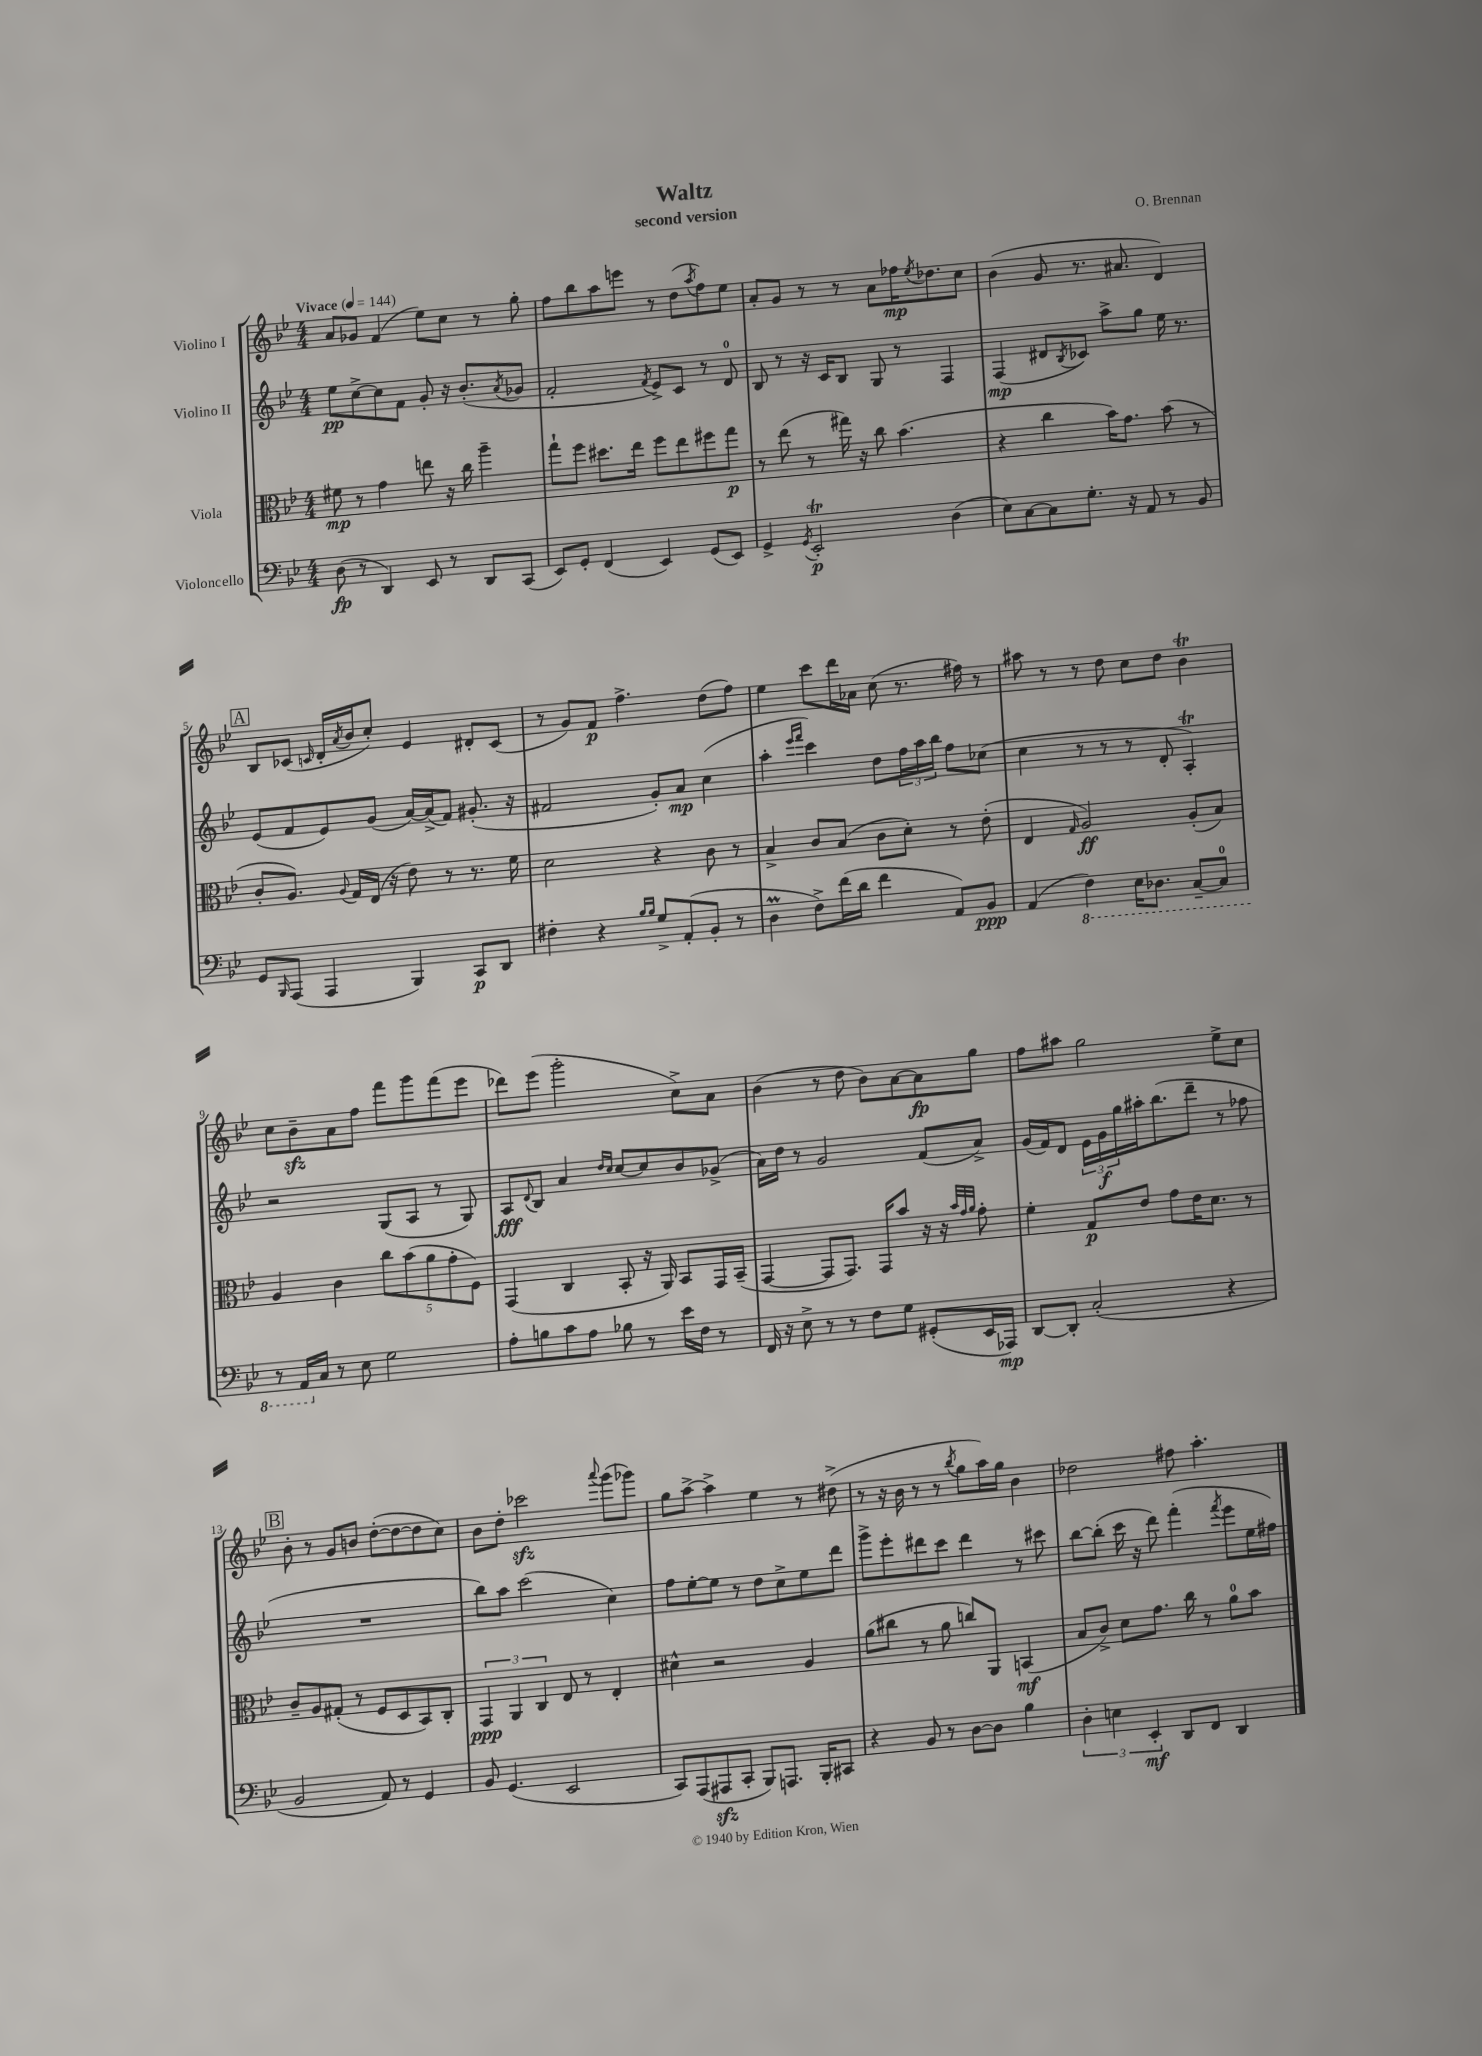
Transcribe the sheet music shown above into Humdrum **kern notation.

**kern	**dynam	**kern	**dynam	**kern	**dynam	**kern	**dynam
*part4	*part4	*part3	*part3	*part2	*part2	*part1	*part1
*staff4	*staff4	*staff3	*staff3	*staff2	*staff2	*staff1	*staff1
*I"Violoncello	*	*I"Viola	*	*I"Violino II	*	*I"Violino I	*
*clefF4	*	*clefC3	*	*clefG2	*	*clefG2	*
*k[b-e-]	*	*k[b-e-]	*	*k[b-e-]	*	*k[b-e-]	*
*M4/4	*	*M4/4	*	*M4/4	*	*M4/4	*
*MM144	*	*MM144	*	*MM144	*	*MM144	*
=1	=1	=1	=1	=1	=1	=1	=1
!	!	!	!	!	!	!LO:TX:a:B:t=Vivace	!
(8D\	fp	8f#X\	mp	8ee-\L	pp	8a/L	.
8r	.	8r	.	[8cc^\	.	8g-X/J	.
4DD/)	.	4g\	.	8cc\]	.	(4f/	.
.	.	.	.	8f\J	.	.	.
8EE-/	.	8een\	.	8g'/	.	8ee-\L)	.
8r	.	16r	.	16r	.	8cc\J	.
.	.	16cc\	.	(8.b-'/L	.	.	.
8DD/L	.	4aa~\	.	.	.	8r	.
.	.	.	.	8qa/	.	.	.
(8CC/J	.	.	.	8g-X/J	.	8gg'\	.
=2	=2	=2	=2	=2	=2	=2	=2
8EE-/L)	.	8gg`\L	.	2f'/	.	8ff\L	.
8GG'/J	.	8ff\J	.	.	.	8bb-\	.
(4FF/	.	8.dd#X\L	.	.	.	8aa\	.
.	.	.	.	.	.	8eeen\J	.
.	.	16ee-\Jk	.	.	.	.	.
.	.	.	.	8qf/	.	.	.
4EE-/)	.	8ff\L	.	8e-^/L)	.	8r	.
.	.	8ee-\	.	8c/J	.	(8dd\L	.
.	.	.	.	.	.	8qaa/	.
(8GG/L	.	8ff#X\	.	8r	.	8ff\)	.
8EE-/J)	.	8gg\J	p	8d/	.	8ee-\J	.
=3	=3	=3	=3	=3	=3	=3	=3
4GG^/	.	8r	.	8B-/	.	8a'/L	.
.	.	(8ee-\	.	8r	.	8g/J	.
8qGG/	.	.	.	.	.	.	.
2EE-T'/	p	8r	.	16r	.	8r	.
.	.	.	.	16c/KL	.	.	.
.	.	16gg#X\)	.	8B-/J	.	8r	.
.	.	16r	.	.	.	.	.
.	.	8cc\	.	8G/	.	8a\L	.
.	.	(4.b-\	.	8r	.	16ff-X\K	mp
.	.	.	.	.	.	8qee-/	.
.	.	.	.	.	.	8.dd-X\	.
(4D\	.	.	.	4F/	.	.	.
.	.	.	.	.	.	8cc\J	.
=4	=4	=4	=4	=4	=4	=4	=4
8E-\L)	.	4r	.	(4F/	mp	(4b-\	.
[8C\	.	.	.	.	.	.	.
8C\]	.	4cc\	.	8d#X/L	.	8g/	.
.	.	.	.	8qB-/	.	.	.
8.G'\J	.	.	.	8c-X/J)	.	8.r	.
.	.	16b-\KL)	.	8aa^\L	.	.	.
16r	.	8.g\J	.	.	.	8.a#X/	.
8AA/	.	.	.	8gg\J	.	.	.
8r	.	(8b-\	.	16ee-\	.	4d/)	.
.	.	.	.	8.r	.	.	.
8BB-/	.	8r	.	.	.	.	.
!!LO:LB:g=z
!!LO:REH:place=s1:t=A
=5	=5	=5	=5	=5	=5	=5	=5
8GG/L	.	8c'/L	.	(8e-/L	.	8B-/L	.
16qqBBB-/	.	.	.	.	.	.	.
(8AAA/J	.	8.A/J)	.	8f/	.	(8c-X/J	.
.	.	.	.	.	.	16qqcn/	.
4AAA/	.	.	.	8e-/)	.	16d'/LL	.
.	.	8qqA/	.	.	.	8qa/	.
.	.	16G/LL	.	.	.	16b-/J	.
.	.	(16E-/JJ	.	(8g/J	.	8cc'/J)	.
.	.	16r	.	.	.	.	.
4BBB-/)	.	8e-\)	.	[16a/LL)	.	4e-/	.
.	.	.	.	(16a^/J]	.	.	.
.	.	8r	.	8f/J)	.	.	.
8CC/L	p	8.r	.	(8.g#X'/	.	8d#X'/L	.
8DD/J	.	.	.	.	.	(8c/J	.
.	.	16f\	.	16r	.	.	.
=6	=6	=6	=6	=6	=6	=6	=6
4F#X'\	.	2d\	.	2f#X/	.	8r	.
.	.	.	.	.	.	8g/L)	.
4r	.	.	.	.	.	8f/J	p
.	.	.	.	.	.	4.ff^\	.
16qqB-/LL	.	.	.	.	.	.	.
16qqB-/JJ	.	.	.	.	.	.	.
8G^/L	.	4r	.	8g'/L)	.	.	.
(8AA'/	.	.	.	8a/J	mp	.	.
8BB-'/J	.	8c\	.	(4cc\	.	(8dd\L	.
8r	.	8r	.	.	.	8ff\J)	.
=7	=7	=7	=7	=7	=7	=7	=7
4Dm\	.	4B-^/	.	4aa'\	.	4ee-\	.
.	.	.	.	16qqeee-/LL	.	.	.
.	.	.	.	16qqfff/JJ	.	.	.
8F^\L)	.	8c/L	.	4ccc\)	.	8ccc\L	.
(16f\L	.	(8B-/J	.	.	.	16ddd\L	.
16d\JJ	.	.	.	.	.	16a-X\JJ	.
4f\	.	8c\L	.	8dd\L	.	(8cc\	.
.	.	8d'\J)	.	24ff\L	.	8.r	.
.	.	.	.	24aa\	.	.	.
.	.	.	.	24bb-\JJ	.	.	.
8AA/L)	.	8r	.	8ff\L	.	.	.
.	.	.	.	.	.	16ff#X\)	.
8BB-/J	ppp	(8e-'\	.	(8cc-X\J	.	8r	.
=8	=8	=8	=8	=8	=8	=8	=8
(4AA/	.	4E-/	.	4cc\	.	8aa#X\	.
.	.	.	.	.	.	8r	.
.	.	16qqG/	.	.	.	.	.
*8ba	*	*	*	*	*	*	*
4FF\)	.	2A/)	ff	8r	.	8r	.
.	.	.	.	8r	.	8dd\	.
16EE-\KL	.	.	.	8r	.	8cc\L	.
8.DD-X\J	.	.	.	.	.	.	.
.	.	.	.	8d'/	.	8dd\J	.
[8CC~/L	.	(8A'/L	.	4At'/)	.	4b-T\	.
8CC/J]	.	8B-/J)	.	.	.	.	.
!!LO:LB:g=z
=9	=9	=9	=9	=9	=9	=9	=9
8r	.	4A/	.	2r	.	8cc\L	.
16AAA/LL	.	.	.	.	.	8b-zz~\	.
*X8ba	*	*	*	*	*	*	*
16C/JJ	.	.	.	.	.	.	.
8r	.	4c\	.	.	.	8a\	.
8E-\	.	.	.	.	.	8ff\J	.
2G\	.	10cc\L	.	(8G/L	.	8fff\L	.
.	.	(10b-\	.	.	.	.	.
.	.	.	.	8A/J	.	8ggg\	.
.	.	10a\	.	.	.	.	.
.	.	.	.	8r	.	(8fff\	.
.	.	10g'\	.	.	.	.	.
.	.	.	.	8G/)	.	8eee-\J	.
.	.	10F\J)	.	.	.	.	.
=10	=10	=10	=10	=10	=10	=10	=10
8A'\L	.	(4GG/	.	8A/L	fff	8ddd-X\L)	.
.	.	.	.	8qqd/	.	.	.
8Bn\	.	.	.	8B-/J	.	(8eee-\J	.
8c\	.	4C/	.	4a/	.	2ggg'\	.
8A\J	.	.	.	.	.	.	.
.	.	.	.	16qqdd/LL	.	.	.
.	.	.	.	16qqcc/JJ	.	.	.
8B-X\	.	8BB-'/	.	[8cc/L	.	.	.
8r	.	16r	.	8cc/]	.	.	.
.	.	16AA/)	.	.	.	.	.
16e-\LL	.	8BB-/L	.	8b-/	.	8cc^\L)	.
16F\JJ	.	.	.	.	.	.	.
8r	.	16GG/L	.	(8g-X^/J	.	8a\J	.
.	.	(16BB-~/JJ	.	.	.	.	.
=11	=11	=11	=11	=11	=11	=11	=11
16FF/	.	[4GG/	.	16a\LL)	.	(4b-\	.
16r	.	.	.	16dd\JJ	.	.	.
8E-^\	.	.	.	8r	.	.	.
8r	.	8GG/L]	.	2g/	.	8r	.
8r	.	8.GG/J)	.	.	.	8dd\	.
8F\L	.	.	.	.	.	8b-\L)	.
.	.	16GG/KL	.	.	.	.	.
8G\J	.	8b-/J	.	.	.	[8a\	.
(8GG#X'/L	.	16r	.	(8f/L	.	8a\]	fp
.	.	16r	.	.	.	.	.
.	.	32qqb-/LLL	.	.	.	.	.
.	.	32qqg/	.	.	.	.	.
.	.	32qqa/JJJ	.	.	.	.	.
16EE-/L	.	8g'\	.	8a^/J)	.	8gg\J	.
16AAA-X/JJ)	mp	.	.	.	.	.	.
=12	=12	=12	=12	=12	=12	=12	=12
[8DD/L	.	4f'\	.	(16g/LL	.	8ff\L	.
.	.	.	.	16f/J)	.	.	.
8DD'/J]	.	.	.	8d/J	.	8aa#X\J	.
(2C'/	.	8G/L	p	24e-\LL	.	2gg\	.
.	.	.	.	24g\	f	.	.
.	.	.	.	24gg\	.	.	.
.	.	8e-/J	.	16aa#X'\J	.	.	.
.	.	.	.	(8.bb-\	.	.	.
.	.	8g\L	.	.	.	.	.
.	.	16e-\K	.	8ddd~\J	.	.	.
.	.	8.d\J	.	.	.	.	.
4r	.	.	.	8r	.	8ee-^\L	.
.	.	8r	.	8ff-X\	.	8cc\J	.
!!LO:LB:g=z
!!LO:REH:place=s1:t=B
=13	=13	=13	=13	=13	=13	=13	=13
2BB-/	.	8c~/L	.	1r	.	8b-'\	.
.	.	8A/	.	.	.	8r	.
.	.	(8G#X'/J	.	.	.	8g/L	.
.	.	8r	.	.	.	8bn/J	.
8AA/)	.	8F/L	.	.	.	([8dd'\L	.
8r	.	8D/	.	.	.	8dd\_	.
4GG/	.	8BB-/)	.	.	.	8dd\]	.
.	.	8C'/J	.	.	.	8cc\J)	.
=14	=14	=14	=14	=14	=14	=14	=14
8BB-/	.	6GG/	ppp	8bb-\L)	.	8b-\L	.
(4.GG/	.	.	.	8aa\J	.	8dd'\J	.
.	.	6AA/	.	.	.	.	.
.	.	.	.	(2ccc\	.	2ccc-Xzz\	.
.	.	6C/	.	.	.	.	.
2EE-/	.	8E-/	.	.	.	.	.
.	.	8r	.	.	.	.	.
.	.	.	.	.	.	8qqaaa/	.
.	.	4E-'/	.	4cc\)	.	(8ggg\L	.
.	.	.	.	.	.	8ggg-X\J)	.
=15	=15	=15	=15	=15	=15	=15	=15
8CC/L)	.	4d#X^^\	.	8ff\L	.	8gg\L	.
(8AAA/	.	.	.	[8ee-'\	.	[8aa^\J	.
8AAA#Xzz/	.	2r	.	8ee-\J]	.	4aa^\]	.
8CC'/J	.	.	.	8r	.	.	.
8BBB-/L)	.	.	.	8dd\L	.	4ee-\	.
8.AAAn/J	.	.	.	8cc^\	.	.	.
.	.	4A/	.	8ee-\	.	8r	.
16BBB-'/KL	.	.	.	.	.	.	.
8CC#X/J	.	.	.	8ddd\J	.	(8dd#X^\	.
=16	=16	=16	=16	=16	=16	=16	=16
4r	.	(8a\L	.	8ggg^\L	.	8r	.
.	.	8cc#X\J	.	8eee-'\	.	16r	.
.	.	.	.	.	.	16b-\	.
8BB-/	.	8r	.	8ddd#X\	.	8r	.
8r	.	8a\	.	8ccc\J	.	8r	.
.	.	.	.	.	.	8qbb-/	.
[8D\L	.	8ccn/L)	.	4ddd#\	.	8gg\L	.
8D\J]	.	8AA/J	.	.	.	16aa\L)	.
.	.	.	.	.	.	16gg\JJ	.
4B-\	.	(4BBn/	mf	8r	.	4b-\	.
.	.	.	.	8ccc#X\	.	.	.
=17	=17	=17	=17	=17	=17	=17	=17
6D'\	.	8B-/L	.	[8bb-\L	.	2dd-X\	.
.	.	8c^/J)	.	(8bb-'\J]	.	.	.
6En\	.	.	.	.	.	.	.
.	.	8d\L	.	16ccc\	.	.	.
.	.	.	.	16r	.	.	.
6EE-'/	mf	.	.	.	.	.	.
.	.	8.g\J	.	8ddd\)	.	.	.
8DD/L	.	.	.	(4fff'\	.	8ff#X\	.
.	.	16cc\	.	.	.	.	.
8FF/J	.	8r	.	.	.	4.aa'\	.
.	.	.	.	8qfff/	.	.	.
4DD/	.	8a\L	.	8eee-\L	.	.	.
.	.	8b-\J	.	16ee-\L	.	.	.
.	.	.	.	16ff#X\JJ)	.	.	.
==	==	==	==	==	==	==	==
*-	*-	*-	*-	*-	*-	*-	*-
